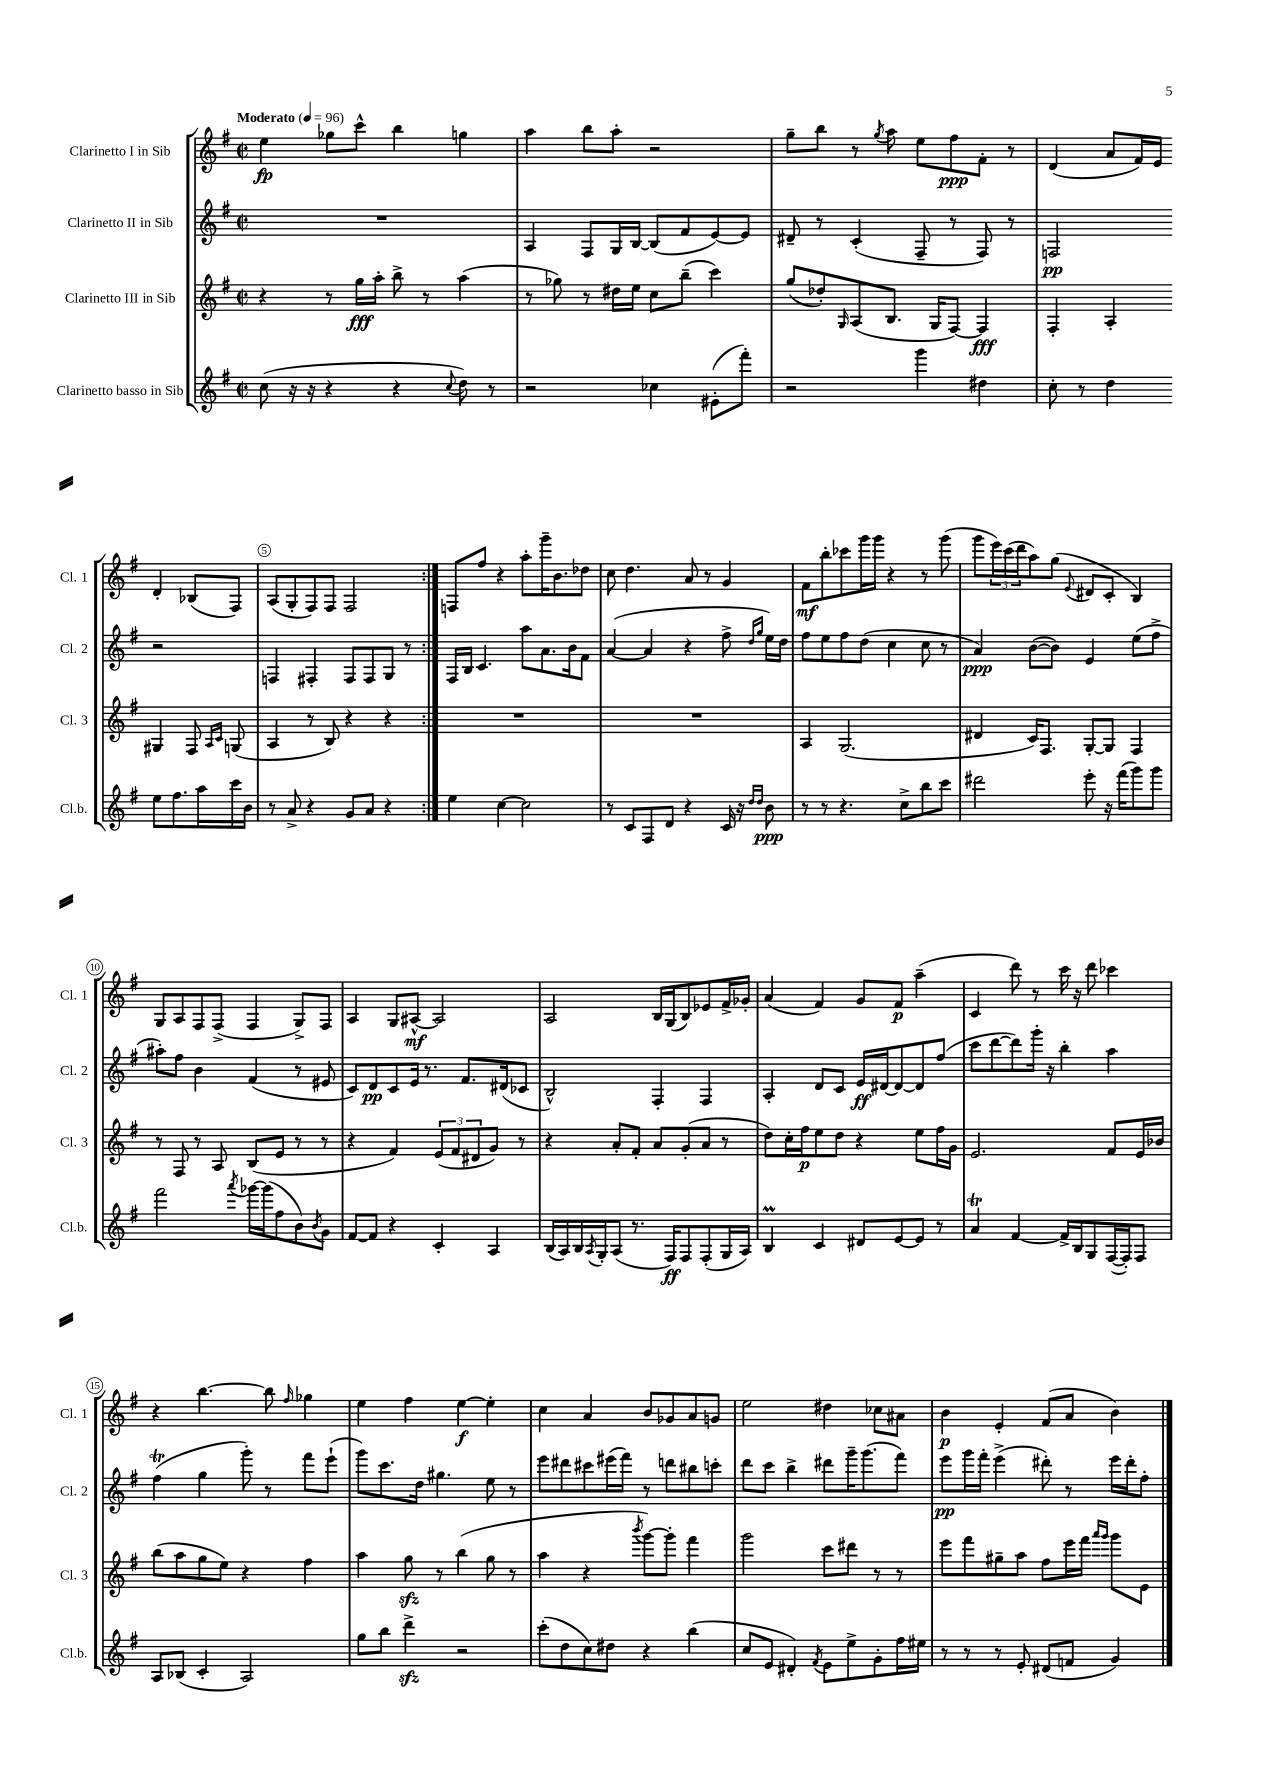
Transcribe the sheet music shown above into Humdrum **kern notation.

**kern	**dynam	**kern	**dynam	**kern	**dynam	**kern	**dynam
*part4	*part4	*part3	*part3	*part2	*part2	*part1	*part1
*staff4	*staff4	*staff3	*staff3	*staff2	*staff2	*staff1	*staff1
*I"Clarinetto basso in Sib	*	*I"Clarinetto III in Sib	*	*I"Clarinetto II in Sib	*	*I"Clarinetto I in Sib	*
*I'Cl.b.	*	*I'Cl. 3	*	*I'Cl. 2	*	*I'Cl. 1	*
*clefG2	*	*clefG2	*	*clefG2	*	*clefG2	*
*k[f#]	*	*k[f#]	*	*k[f#]	*	*k[f#]	*
*M2/2	*	*M2/2	*	*M2/2	*	*M2/2	*
*met(c|)	*	*met(c|)	*	*met(c|)	*	*met(c|)	*
*MM96	*	*MM96	*	*MM96	*	*MM96	*
=1	=1	=1	=1	=1	=1	=1	=1
!	!	!	!	!	!	!LO:TX:a:B:t=Moderato	!
(8cc\	.	4r	.	1r	.	4ee\	fp
16r	.	.	.	.	.	.	.
16r	.	.	.	.	.	.	.
4r	.	8r	.	.	.	8gg-X\L	.
.	.	16gg\LL	fff	.	.	8ccc^^\J	.
.	.	16aa'\JJ	.	.	.	.	.
4r	.	8bb^\	.	.	.	4bb\	.
.	.	8r	.	.	.	.	.
8qqcc/	.	.	.	.	.	.	.
8dd\)	.	(4aa\	.	.	.	4ggn\	.
8r	.	.	.	.	.	.	.
=2	=2	=2	=2	=2	=2	=2	=2
2r	.	8r	.	4A/	.	4aa\	.
.	.	8gg-X\)	.	.	.	.	.
.	.	8r	.	8F#/L	.	8bb\L	.
.	.	16dd#X\LL	.	16G/L	.	8aa'\J	.
.	.	16ee\JJ	.	[16B/JJ	.	.	.
4cc-X\	.	8cc\L	.	(8B/L]	.	2r	.
.	.	(8bb~\J	.	8f#/	.	.	.
(8e#X'\L	.	4ccc\)	.	[8e/)	.	.	.
8fff#'\J)	.	.	.	8e/J]	.	.	.
=3	=3	=3	=3	=3	=3	=3	=3
2r	.	(8gg/L	.	8d#X~/	.	8gg~\L	.
.	.	8dd-X'/)	.	8r	.	8bb\J	.
.	.	16qqG/	.	.	.	.	.
.	.	(8A/	.	(4c'/	.	8r	.
.	.	.	.	.	.	8qgg/	.
.	.	8.B/J	.	.	.	8aa\	.
4ggg\	.	.	.	8F#~/	.	8ee\L	.
.	.	16G/KL	.	.	.	.	.
.	.	[8F#/J)	.	8r	.	8ff#\	ppp
4dd#X\	.	4F#/]	fff	8F#/)	.	8f#'\J	.
.	.	.	.	8r	.	8r	.
=4	=4	=4	=4	=4	=4	=4	=4
8cc'\	.	4F#'/	.	2Fn/	pp	(4d/	.
8r	.	.	.	.	.	.	.
4dd\	.	4A'/	.	.	.	8a/L	.
.	.	.	.	.	.	16f#/L)	.
.	.	.	.	.	.	16e/JJ	.
8ee\L	.	4G#X/	.	2r	.	4d'/	.
8.ff#\	.	.	.	.	.	.	.
.	.	8F#/	.	.	.	(8B-X/L	.
16aa\L	.	.	.	.	.	.	.
.	.	16qqA/LL	.	.	.	.	.
.	.	16qqc/JJ	.	.	.	.	.
16ccc\	.	(8Gn/	.	.	.	8F#/J)	.
16b\JJ	.	.	.	.	.	.	.
!!LO:LB:g=z
=5	=5	=5	=5	=5	=5	=5	=5
8r	.	4A/	.	4Fn/	.	(8A/L	.
8a^/	.	.	.	.	.	8G'/	.
4r	.	8r	.	4F#X'/	.	8F#/)	.
.	.	8B/)	.	.	.	8F#/J	.
8g/L	.	4r	.	8F#/L	.	2F#/	.
8a/J	.	.	.	8F#/	.	.	.
4r	.	4r	.	8G/J	.	.	.
.	.	.	.	8r	.	.	.
=6:|!	=6:|!	=6:|!	=6:|!	=6:|!	=6:|!	=6:|!	=6:|!
4ee\	.	1r	.	16F#/LL	.	8Fn/L	.
.	.	.	.	16B/JJ	.	.	.
.	.	.	.	4.c/	.	8ff#/J	.
[4cc\	.	.	.	.	.	4r	.
2cc\]	.	.	.	8aa\L	.	8aa'\L	.
.	.	.	.	8.a\	.	16ggg~\K	.
.	.	.	.	.	.	8.b\	.
.	.	.	.	16b\k	.	.	.
.	.	.	.	8f#\J	.	8dd-X\J	.
=7	=7	=7	=7	=7	=7	=7	=7
8r	.	1r	.	([4a/	.	8cc\	.
8c/L	.	.	.	.	.	4.dd\	.
8F#/	.	.	.	4a/]	.	.	.
8d/J	.	.	.	.	.	.	.
4r	.	.	.	4r	.	8a/	.
.	.	.	.	.	.	8r	.
16c/	.	.	.	8ff#^\	.	4g/	.
16r	.	.	.	.	.	.	.
16qqdd/LL	.	.	.	16qqdd/LL	.	.	.
16qqdd/JJ	.	.	.	16qqgg/JJ	.	.	.
8b\	ppp	.	.	16ee\LL)	.	.	.
.	.	.	.	16dd\JJ	.	.	.
=8	=8	=8	=8	=8	=8	=8	=8
8r	.	4A/	.	8ff#\L	.	8f#\L	mf
8r	.	.	.	8ee\	.	8bb'\	.
4.r	.	(2.G/	.	8ff#\	.	8ccc-X\	.
.	.	.	.	(8dd\J	.	16ggg\L	.
.	.	.	.	.	.	16ggg\JJ	.
.	.	.	.	4cc\	.	4r	.
8cc^\L	.	.	.	.	.	.	.
8bb\	.	.	.	8cc\	.	8r	.
8ccc\J	.	.	.	8r	.	(8ggg\	.
=9	=9	=9	=9	=9	=9	=9	=9
2ddd#X\	.	4d#X/	.	4a/)	ppp	8ggg\L	.
.	.	.	.	.	.	24eee\L)	.
.	.	.	.	.	.	(24ccc\	.
.	.	.	.	.	.	24ddd\J	.
.	.	16c/KL)	.	([8b\L	.	8aa\)	.
.	.	8.F#/J	.	.	.	.	.
.	.	.	.	8b\J])	.	(8gg\J	.
.	.	.	.	.	.	8qqe/	.
8eee'\	.	[8G'/L	.	4e/	.	8d#X/L	.
16r	.	8G/J]	.	.	.	8c'/J	.
(16fff#\KL	.	.	.	.	.	.	.
8ggg\)	.	4F#/	.	(8ee\L	.	4B/)	.
8ggg\J	.	.	.	8ff#^\J	.	.	.
!!LO:LB:g=z
=10	=10	=10	=10	=10	=10	=10	=10
2fff#\	.	8r	.	8aa#X'\L)	.	8G/L	.
.	.	8F#/	.	8ff#\J	.	8A/	.
.	.	8r	.	4b\	.	8F#/	.
.	.	8A/	.	.	.	(8F#^/J	.
8qaaa/	.	.	.	.	.	.	.
[16ggg-X\LL	.	(8B/L	.	(4f#/	.	4F#/	.
(16ggg-\J]	.	.	.	.	.	.	.
8ff#\	.	8e/J	.	.	.	.	.
8b\)	.	8r	.	8r	.	8G^/L)	.
8qb/	.	.	.	.	.	.	.
8g\J	.	8r	.	8e#X/	.	8F#/J	.
=11	=11	=11	=11	=11	=11	=11	=11
[8f#/L	.	4r	.	8c/L)	.	4A/	.
8f#/J]	.	.	.	8d/	pp	.	.
4r	.	4f#/)	.	8c/	.	8G/L	.
.	.	.	.	16e/Jk	.	[8A#X^^/J	mf
.	.	.	.	8.r	.	.	.
4c'/	.	(12e/L	.	.	.	2A#/]	.
.	.	12f#/	.	.	.	.	.
.	.	.	.	8.f#/L	.	.	.
.	.	12d#X/	.	.	.	.	.
4A/	.	8g/J)	.	.	.	.	.
.	.	.	.	(16d#X/k	.	.	.
.	.	8r	.	8c-X/J	.	.	.
=12	=12	=12	=12	=12	=12	=12	=12
(16B/LL	.	4r	.	2B^^/)	.	2A/	.
16A/)	.	.	.	.	.	.	.
16B/	.	.	.	.	.	.	.
8qA/	.	.	.	.	.	.	.
16G'/J	.	.	.	.	.	.	.
(8A/J	.	8a'/L	.	.	.	.	.
8.r	.	8f#'/J	.	.	.	.	.
.	.	8a/L	.	4F#'/	.	16B/LL	.
16F#/KL)	ff	.	.	.	.	(16G/J	.
8F#/	.	(8g'/	.	.	.	8B/)	.
(8F#'/	.	8a/J	.	4F#/	.	8e-X/	.
16G/L	.	8r	.	.	.	16f#^/L	.
16A/JJ)	.	.	.	.	.	16g-X'/JJ	.
=13	=13	=13	=13	=13	=13	=13	=13
4Bm/	.	8dd\L)	.	4A'/	.	(4a/	.
.	.	16cc'\L	.	.	.	.	.
.	.	16ff#\J	p	.	.	.	.
4c/	.	8ee\	.	8d/L	.	4f#/)	.
.	.	8dd\J	.	8c/J	.	.	.
8d#X/L	.	4r	.	16e/LL	ff	8g/L	.
.	.	.	.	[16d#X/J	.	.	.
[8e/	.	.	.	8d#/_	.	8f#/J	p
8e/J]	.	8ee\L	.	8d#/]	.	(4aa~\	.
8r	.	16ff#\L	.	(8ff#/J	.	.	.
.	.	16g\JJ	.	.	.	.	.
=14	=14	=14	=14	=14	=14	=14	=14
4aT/	.	2.e/	.	8ccc\L	.	4c/	.
.	.	.	.	[8ddd\	.	.	.
[4f#/	.	.	.	8ddd\])	.	8ddd\)	.
.	.	.	.	16ggg'\Jk	.	8r	.
.	.	.	.	16r	.	.	.
16f#^/LL]	.	.	.	4bb'\	.	16ccc\	.
16B/J	.	.	.	.	.	16r	.
8G/	.	.	.	.	.	8ddd\	.
([16F#/L	.	8f#/L	.	4aa\	.	4ccc-X\	.
16F#'/J])	.	.	.	.	.	.	.
8F#/J	.	16e/L	.	.	.	.	.
.	.	16b-X/JJ	.	.	.	.	.
!!LO:LB:g=z
=15	=15	=15	=15	=15	=15	=15	=15
8A/L	.	(8bb\L	.	(4ff#t\	.	4r	.
(8B-X/J	.	8aa\	.	.	.	.	.
4c'/	.	8gg\	.	4gg\	.	[4.bb\	.
.	.	8ee\J)	.	.	.	.	.
2A/)	.	4r	.	8ggg'\)	.	.	.
.	.	.	.	8r	.	8bb\]	.
.	.	.	.	.	.	16qqff#/	.
.	.	4ff#\	.	8fff#\L	.	4gg-X\	.
.	.	.	.	(8eee`\J	.	.	.
=16	=16	=16	=16	=16	=16	=16	=16
8gg\L	.	4aa\	.	8ggg\L)	.	4ee\	.
8bb\J	.	.	.	8.ccc\	.	.	.
4dddzz^\	.	8ggzz\	.	.	.	4ff#\	.
.	.	.	.	16dd\Jk	.	.	.
.	.	8r	.	4.gg#X\	.	.	.
2r	.	(4bb\	.	.	.	[4ee\	f
.	.	8gg\	.	8ee\	.	4ee'\]	.
.	.	8r	.	8r	.	.	.
=17	=17	=17	=17	=17	=17	=17	=17
(8ccc'\L	.	4aa\	.	8eee\L	.	4cc\	.
8dd\	.	.	.	8ddd#X\	.	.	.
8cc\)	.	4r	.	8ccc#X\	.	4a/	.
8dd#X\J	.	.	.	(16eee#X\L	.	.	.
.	.	.	.	16fff#\JJ)	.	.	.
.	.	8qbbb/	.	.	.	.	.
4r	.	[8ggg\L)	.	8r	.	8b/L	.
.	.	8ggg'\J]	.	8dddn\L	.	8g-X/	.
(4bb\	.	4fff#\	.	8bb#X\	.	8a/	.
.	.	.	.	8cccn'\J	.	8gn/J	.
=18	=18	=18	=18	=18	=18	=18	=18
8cc/L	.	2ggg\	.	8ddd\L	.	2ee\	.
8e/J	.	.	.	8ccc\J	.	.	.
4d#X'/)	.	.	.	4bb^\	.	.	.
8qf#/	.	.	.	.	.	.	.
8e\L	.	8ccc\L	.	8ddd#X\L	.	4dd#X\	.
8ee^\	.	8ddd#X\J	.	16ggg~\K	.	.	.
.	.	.	.	(8.ggg\	.	.	.
8g'\	.	8r	.	.	.	8cc-X\L	.
16ff#\L	.	8r	.	8fff#\J)	.	8a#X\J	.
16ee#X\JJ	.	.	.	.	.	.	.
=19	=19	=19	=19	=19	=19	=19	=19
8r	.	8eee\L	.	8eee\L	pp	4b\	p
8r	.	8fff#\	.	16ggg\L	.	.	.
.	.	.	.	16fff#'\JJ	.	.	.
8r	.	8gg#X~\	.	(4eee^\	.	4e'/	.
8e'/	.	8aa\J	.	.	.	.	.
(8d#X/L	.	8ff#\L	.	8ddd#X'\)	.	(8f#/L	.
8fn/J	.	16eee\L	.	8r	.	8a/J	.
.	.	16fff#\JJ	.	.	.	.	.
.	.	16qqaaa/LL	.	.	.	.	.
.	.	16qqggg/JJ	.	.	.	.	.
4g/)	.	8ggg\L	.	16eee\LL	.	4b\)	.
.	.	.	.	16ddd#'\J	.	.	.
.	.	8e\J	.	8ff#'\J	.	.	.
==	==	==	==	==	==	==	==
*-	*-	*-	*-	*-	*-	*-	*-
